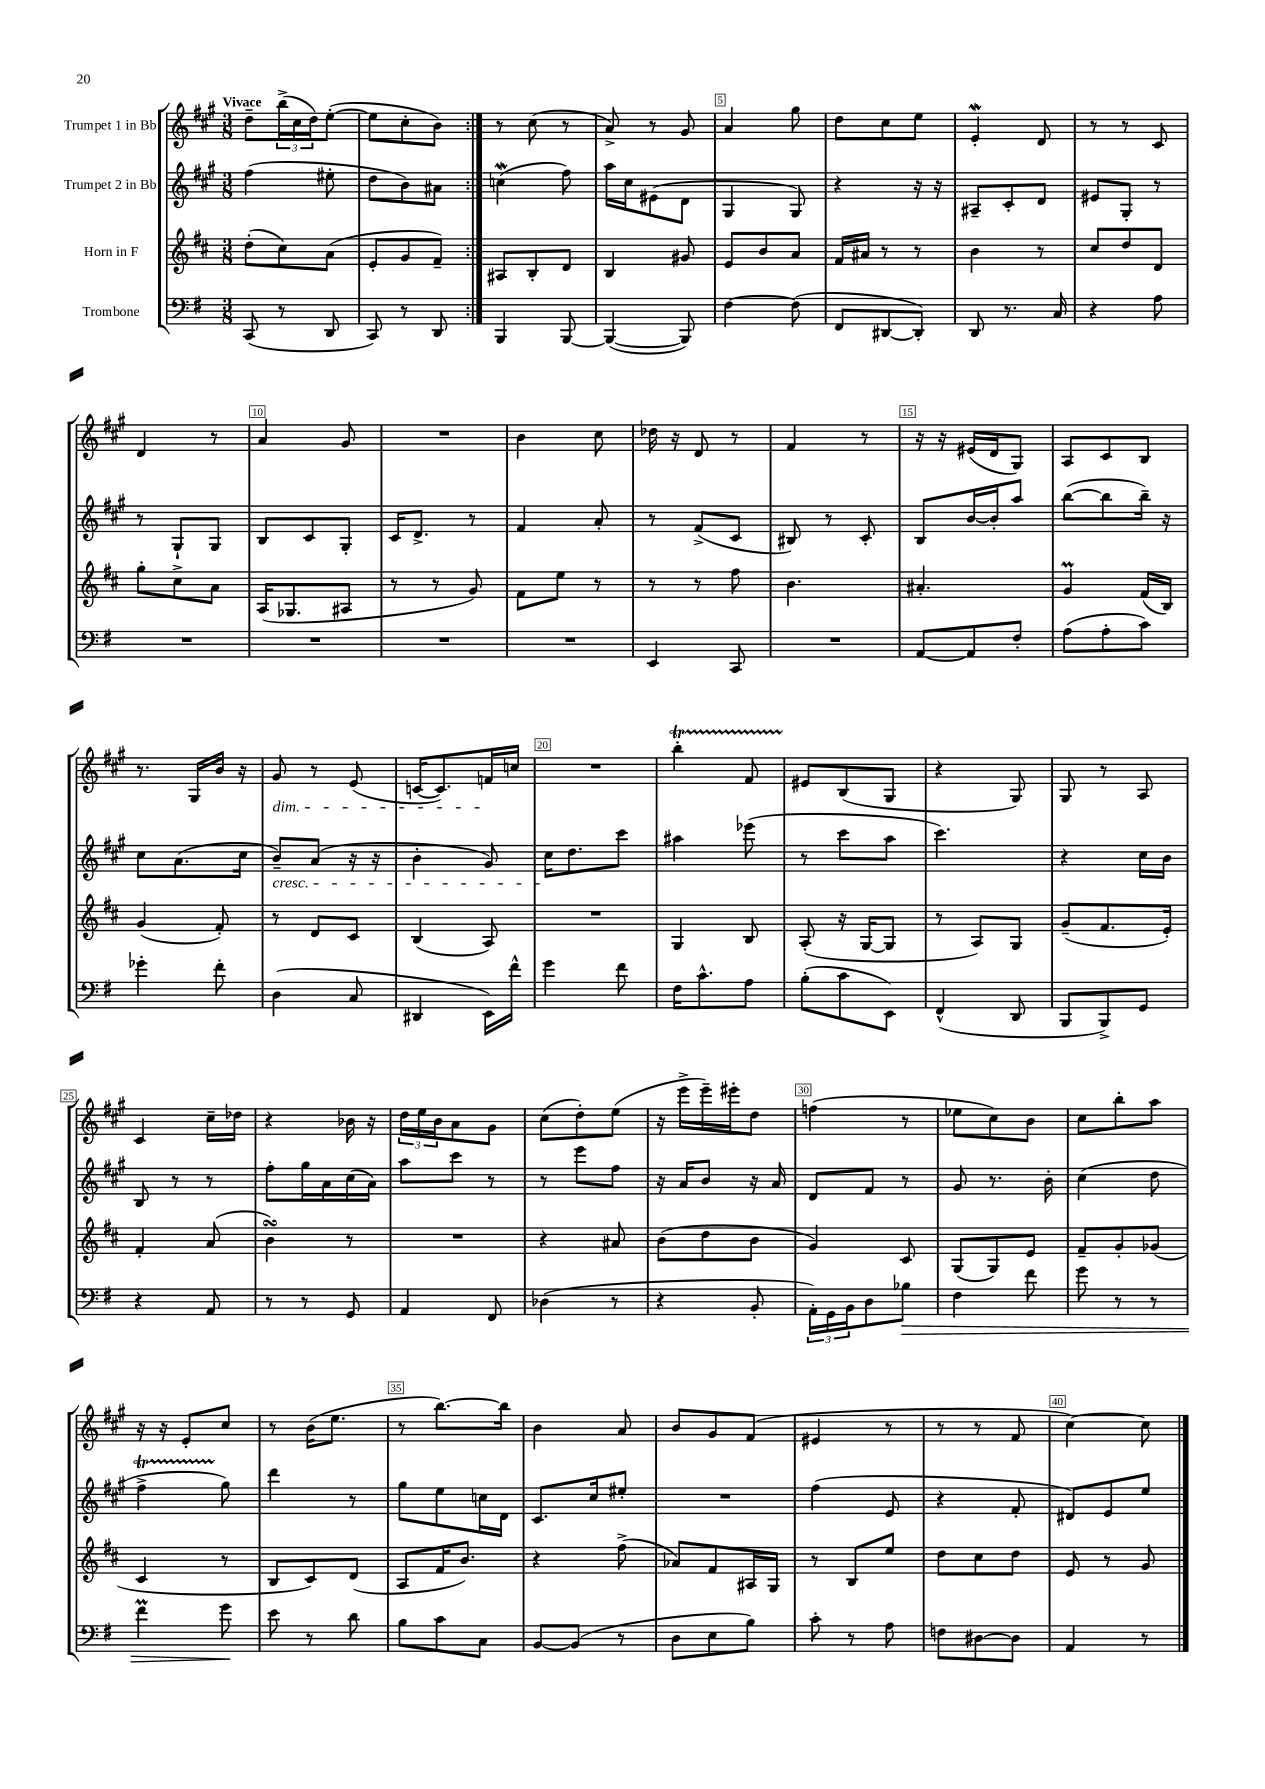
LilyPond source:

<<
\new StaffGroup <<
\new Staff = "s0" \with { instrumentName = "Trumpet 1 in Bb" } {
    \clef treble \key a \major \numericTimeSignature \time 3/8 \tempo "Vivace"
    \repeat volta 2 { d''8-- \tuplet 3/2 { b''16->( cis''16 d''16) } e''8~-.( |
    e''8 cis''8-. b'8) | }
    r8 cis''8( r8 |
    a'8->) r8 gis'8 |
    a'4 gis''8 |
    d''8 cis''8 e''8 |
    e'4-.\mordent d'8 |
    r8 r8 cis'8 |
    d'4 r8 |
    a'4 gis'8 |
    R4. |
    b'4 cis''8 |
    des''16 r16 d'8 r8 |
    fis'4 r8 |
    r16 r16 eis'16( d'16 gis8) |
    a8 cis'8 b8 |
    r8. gis16 b'16 r16 |
    gis'8\dim r8 e'8( |
    c'16~ c'8.) f'16\! c''16 |
    R4. |
    b''4-.\startTrillSpan fis'8 |
    eis'8\stopTrillSpan b8( gis8 |
    r4 gis8) |
    gis8 r8 a8 |
    cis'4 cis''16-- des''16 |
    r4 bes'16 r16 |
    \tuplet 3/2 { d''16 e''16 b'16 } a'8 gis'8 |
    cis''8( d''8-.) e''8( |
    r16 e'''16-> e'''16--) eis'''16-. d''8 |
    f''4( r8 |
    ees''8 cis''8) b'8 |
    cis''8 b''8-. a''8 |
    r16 r16 e'8-. cis''8 |
    r8 b'16( e''8. |
    r8 b''8.~) b''16 |
    b'4 a'8 |
    b'8 gis'8 fis'8( |
    eis'4 r8 |
    r8 r8 fis'8 |
    cis''4~) cis''8 \bar "|." |
}
\new Staff = "s1" \with { instrumentName = "Trumpet 2 in Bb" } {
    \clef treble \key a \major \numericTimeSignature \time 3/8
    \repeat volta 2 { fis''4( eis''8-. |
    d''8 b'8) ais'8 | }
    c''4\mordent( fis''8) |
    a''16 cis''16 eis'8( d'8 |
    gis4 gis8) |
    r4 r16 r16 |
    ais8-- cis'8-. d'8 |
    eis'8 gis8-. r8 |
    r8 gis8-! gis8 |
    b8 cis'8 gis8-. |
    cis'16 d'8.-> r8 |
    fis'4 a'8-. |
    r8 fis'8->( cis'8 |
    bis8) r8 cis'8-. |
    b8 b'16~ b'16-. a''8 |
    b''8~( b''8 b''16--) r16 |
    cis''8 a'8.( cis''16 |
    b'8--\cresc) a'8( r16 r16 |
    b'4-. gis'8) |
    cis''16\! d''8. cis'''8 |
    ais''4 ees'''8( |
    r8 cis'''8 a''8 |
    cis'''4.) |
    r4 cis''16 b'16 |
    b8 r8 r8 |
    fis''8-. gis''16 a'16 cis''16( a'16) |
    a''8 cis'''8 r8 |
    r8 e'''8 fis''8 |
    r16 a'16 b'8 r16 a'16 |
    d'8 fis'8 r8 |
    gis'8 r8. b'16-. |
    cis''4( d''8 |
    fis''4->\startTrillSpan gis''8\stopTrillSpan) |
    d'''4 r8 |
    gis''8 e''8 c''16 d'16 |
    cis'8. cis''16 eis''8-. |
    R4. |
    fis''4( e'8 |
    r4 fis'8-. |
    dis'8) e'8 e''8 \bar "|." |
}
\new Staff = "s2" \with { instrumentName = "Horn in F" } {
    \clef treble \key d \major \numericTimeSignature \time 3/8
    \repeat volta 2 { d''8-.( cis''8) a'8( |
    e'8-. g'8 fis'8--) | }
    ais8 b8-. d'8 |
    b4 gis'8 |
    e'8 b'8 a'8 |
    fis'16 ais'16 r8 r8 |
    b'4 r8 |
    cis''8 d''8 d'8 |
    g''8-. cis''8-> a'8 |
    a16( ges8. ais8 |
    r8 r8 g'8) |
    fis'8 e''8 r8 |
    r8 r8 fis''8 |
    b'4. |
    ais'4.-. |
    g'4\prall fis'16( b16) |
    g'4( fis'8-.) |
    r8 d'8 cis'8 |
    b4( a8) |
    R4. |
    g4 b8 |
    a8-.( r16 g16~ g8 |
    r8 a8) g8 |
    g'8--( fis'8. e'16-.) |
    fis'4-. a'8( |
    b'4\turn) r8 |
    R4. |
    r4 ais'8 |
    b'8( d''8 b'8 |
    g'4) cis'8 |
    g8( g8) e'8 |
    fis'8-- g'8-. ges'8( |
    cis'4 r8 |
    b8 cis'8) d'8( |
    a8 fis'16 b'8.) |
    r4 fis''8->( |
    aes'8) fis'8 ais16 g16 |
    r8 b8 e''8 |
    d''8 cis''8 d''8 |
    e'8 r8 g'8 \bar "|." |
}
\new Staff = "s3" \with { instrumentName = "Trombone" } {
    \clef bass \key g \major \numericTimeSignature \time 3/8
    \repeat volta 2 { c,8( r8 d,8 |
    c,8) r8 d,8 | }
    b,,4 b,,8~ |
    b,,4~( b,,8) |
    fis4~ fis8( |
    fis,8 dis,8~ dis,8-.) |
    d,8 r8. c16 |
    r4 a8 |
    R4. |
    R4. |
    R4. |
    R4. |
    e,4 c,8 |
    R4. |
    a,8~ a,8 fis8-. |
    a8( a8-. c'8) |
    ges'4-. fis'8-. |
    d4( c8 |
    dis,4 e,16) fis'16-^ |
    g'4 fis'8 |
    fis16 c'8.-^ a8 |
    b8-.( c'8 e,8) |
    fis,4-^( d,8 |
    b,,8 b,,8->) g,8 |
    r4 a,8 |
    r8 r8 g,8 |
    a,4 fis,8 |
    des4( r8 |
    r4 b,8-. |
    \tuplet 3/2 { a,16-.) g,16 b,16 } d8 bes8\> |
    fis4 fis'8 |
    g'8 r8 r8 |
    fis'4\prall g'8\! |
    e'8 r8 d'8 |
    b8 c'8 c8 |
    b,8~ b,8( r8 |
    d8 e8 b8) |
    c'8-. r8 a8 |
    f8 dis8~ dis8 |
    a,4 r8 \bar "|." |
}
>>
>>
\layout { \context { \Score \override BarNumber.break-visibility = ##(#f #t #t) barNumberVisibility = #(every-nth-bar-number-visible 5) \override BarNumber.stencil = #(make-stencil-boxer 0.1 0.3 ly:text-interface::print) } }
